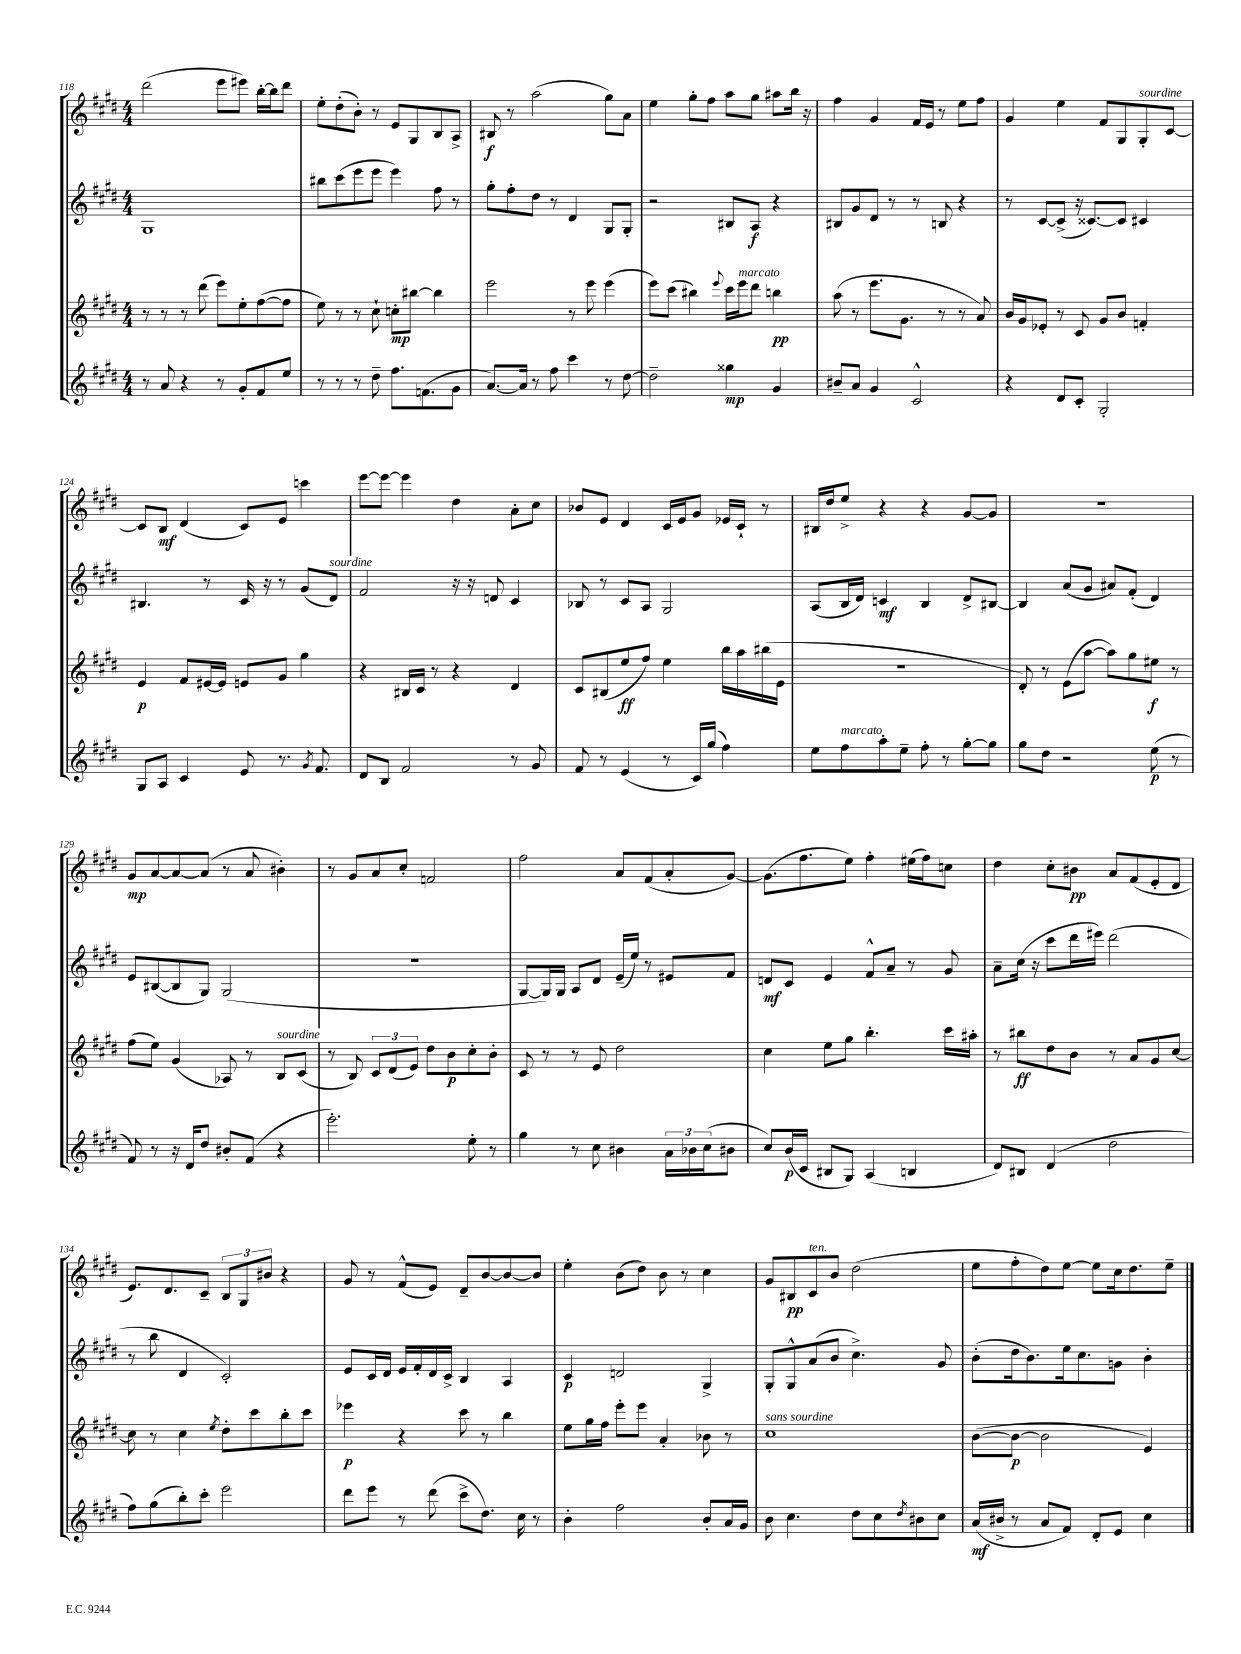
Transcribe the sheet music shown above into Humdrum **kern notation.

**kern	**kern	**kern	**kern
*staff4	*staff3	*staff2	*staff1
*clefG2	*clefG2	*clefG2	*clefG2
*k[f#c#g#d#]	*k[f#c#g#d#]	*k[f#c#g#d#]	*k[f#c#g#d#]
*M4/4	*M4/4	*M4/4	*M4/4
8r	8r	1G#	(2ddd#\
8a/	8r	.	.
4r	8r	.	.
.	(8ddd#\	.	.
8r	8eee\L)	.	8eee\L
8g#'/L	8ee'\	.	8eee#\J)
8f#/	([8ff#\	.	[16bb'\LL
.	.	.	16bb\]J
8ee/J	8ff#\]J	.	8ddd#\J
=	=	=	=
8r	8ee\)	8bb#\L	8ee'\L
8r	8r	(8ccc#\	(8dd#'\
8r	8r	8eee\	8b'\J)
8dd#~\	8cc#`\	8eee\J	8r
8.ff#\L	8cc'\L	4eee\)	8e/L
.	[8bb#\J	.	8G#/
(8.f\	.	.	.
.	4bb#\]	8ff#\	8B/
8g#\J	.	8r	8A^/J
=	=	=	=
[8.a/L)	2eee\	8gg#'\L	8B#/
.	.	8ff#'\	8r
16a/]Jk	.	.	.
8r	.	8dd#\J	(2aa\
8ff#\	.	8r	.
4ccc#\	8r	4d#/	.
.	8eee\	.	.
8r	(4eee\	8G#/L	8gg#\L)
[8dd#\	.	8G#'/J	8a\J
=	=	=	=
2dd#~\]	8eee\L)	2r	4ee\
.	(8ccc#\J	.	.
.	4bb#\)	.	8gg#'\L
.	.	.	8ff#\J
.	8qqeee/	.	.
4gg##\	16ccc#\LL	8B#/L	8aa\L
.	16eee\J	.	.
.	8ddd#\J	8A/J	8gg#\J
4g#/	4bb\	4r	8aa#\L
.	.	.	16bb\Jk
.	.	.	16r
=	=	=	=
8b#~/L	(8aa\	8B#/L	4ff#\
8a/J	8r	8g#/	.
4g#/	8.eee\L	8d#/J	4g#/
.	.	8r	.
.	8.g#\J	.	.
2c#^^/	.	8r	16f#/LL
.	.	.	16e/JJ
.	8r	8B/	8r
.	8r	4r	8ee\L
.	8a/)	.	8ff#\J
=	=	=	=
4r	16b/LL	8r	4g#/
.	16g#/J	.	.
.	8e-'/J	[8c#/L	.
8d#/L	8r	(8c#^/]J	4ee\
8c#'/J	8c#/	16r	.
.	.	[8.c##/L)	.
2G#'/	8g#/L	.	8f#/L
.	8b/J	8c##/]J	8G#/
.	4f'/	4c#/	8G#'/
.	.	.	[8c#/J
=	=	=	=
8G#/L	4e/	4.B#/	8c#/]L
8A/J	.	.	8B/J
4c#/	8f#/L	.	(4d#/
.	[16e#/L	8r	.
.	16e#/]JJ	.	.
8e/	8e/L	16c#/	8c#/L)
.	.	16r	.
8.r	8g#/J	8r	8e/J
.	4gg#\	(8g#/L	4ccc\
8qg#/	.	.	.
8.f#/	.	.	.
.	.	8d#/J)	.
=	=	=	=
8d#/L	4r	2f#/	[8eee\L
8B/J	.	.	8eee\_J
2f#/	16B#/LL	.	4eee\]
.	16c#/JJ	.	.
.	8r	.	.
.	4r	16r	4dd#\
.	.	16r	.
.	.	8d/	.
8r	4d#/	4c#/	8a'\L
8g#/	.	.	8cc#\J
=	=	=	=
8f#/	8c#/L	8B-/	8b-/L
8r	(8B#/	8r	8e/J
(4e/	8ee/	8c#/L	4d#/
.	8ff#/J)	8A/J	.
8r	4ee\	2G#/	16c#/LL
.	.	.	16e/J
16c#/LL)	.	.	8g#/J
(16gg#/JJ	.	.	.
4ff#\)	16bb\LL	.	16e-/LL
.	16aa\	.	16c#`/JJ
.	(16bb#\	.	8r
.	16e\JJ	.	.
=	=	=	=
8ee\L	1r	(8A/L	16B#/LL
.	.	.	16dd#/J
8ff#\	.	16B/L	8ee^/J
.	.	16d#/JJ)	.
8aa'\	.	4c/	4r
8ee~\J	.	.	.
8ff#'\	.	4B/	4r
8r	.	.	.
[8gg#'\L	.	8d#^/L	[8g#/L
8gg#\]J	.	[8B#/J	8g#/]J
=	=	=	=
8gg#\L	8d#'/)	4B#/]	1r
8dd#\J	8r	.	.
2r	(8e\L	(8a/L	.
.	[8aa\J	8g#/J	.
.	8aa\]L)	8a#/L)	.
.	8gg#\	(8f#'/J	.
(8ee\	8ee#\J	4d#/)	.
8r	8r	.	.
=	=	=	=
8f#/)	(8ff#\L	8e/L	8g#/L
8r	8ee\J)	([8B#/	[8a/
16r	(4g#/	8B#/]	8a/_
16d#/LK	.	.	.
8dd#/J	.	8G#/J)	(8a/]J
8b#'/L	8A-/)	(2G#/	8r
(8f#/J	8r	.	8a/
4r	8B/L	.	4b#'\)
.	(8c#/J	.	.
=	=	=	=
2.eee'\)	8r	1r	8r
.	8B/)	.	8g#/L
.	12c#/L	.	8a/
.	(12d#/	.	.
.	.	.	8cc#'/J
.	12e/J)	.	.
.	8dd#\L	.	2f/
.	8b\	.	.
8ee'\	8cc#'\	.	.
8r	8b'\J	.	.
=	=	=	=
4gg#\	8c#/	[8G#/L	2ff#\
.	8r	16G#/]L)	.
.	.	16G#/JJ	.
8r	8r	8A/L	.
8cc#\	8e/	8d#/J	.
4b#\	2dd#\	(16e~/LL	8a/L
.	.	16ee/JJ)	.
.	.	8r	(8f#/
24a\LL	.	8e#/L	8a'/
24b-\	.	.	.
(24cc#\J	.	.	.
8b#\J	.	8f#/J	[8g#/J)
=	=	=	=
8cc#/L)	4cc#\	8d/L	(8.g#\]L
(16b/L	.	8c#/J	.
16c#/JJ	.	.	8.ff#\
8B#/L	8ee\L	4e/	.
8G#/J)	8gg#\J	.	8ee\J)
(4A/	4.bb'\	8f#^^/L	4ff#'\
.	.	8a~/J	.
4B/	.	8r	(16ee#\LL
.	.	.	16ff#\J)
.	16ccc#\LL	8g#/	8cc\J
.	16aa#'\JJ	.	.
=	=	=	=
8d#/L)	8r	8a~\L	4dd#\
8B#/J	8bb#\L	(16cc#\Jk	.
.	.	16r	.
(4d#/	8dd#\	8ccc#\L	8cc#'\L
.	8b\J	16ddd#\L	8b#\J
.	.	16eee#\JJ)	.
2dd#\	8r	(2ddd#\	8a/L
.	8a/L	.	(8f#/
.	8g#/	.	8e'/
.	[8cc#/J	.	8d#/J
=	=	=	=
8ff#\L)	8cc#\]	8r	8.e/L)
(8gg#\	8r	8bb\	.
.	.	.	8.d#/
8bb'\)	4cc#\	4d#/	.
8ccc#'\J	.	.	8c#~/J
.	8qee/	.	.
2eee\	8dd#'\L	2c#'/)	12B/L
.	.	.	12G#/
.	8ccc#\	.	.
.	.	.	12b#/J
.	8bb'\	.	4r
.	8ccc#\J	.	.
=	=	=	=
8ddd#\L	4eee-\	8e/L	8g#/
8eee\J	.	16c#/L	8r
.	.	16d#/JJ	.
8r	4r	16e/LL	(8f#^^/L
.	.	16f#'/	.
(8ddd#\	.	16d#/	8e/J)
.	.	16c#^/JJ	.
8ccc#^\L	8ccc#\	4B/	8d#~/L
8.dd#\J)	8r	.	[8b/
.	4bb\	4A/	8b/_
16cc#\	.	.	.
8r	.	.	8b/]J
=	=	=	=
4b'\	8ee\L	4c#/	4ee'\
.	16gg#\L	.	.
.	16ff#\JJ	.	.
2ff#\	8eee'\L	2d/	(8b\L
.	8eee\J	.	8dd#\J)
.	4a'/	.	8b\
.	.	.	8r
8b'/L	8b-\	4G#^/	4cc#\
16a/L	8r	.	.
16g#/JJ	.	.	.
=	=	=	=
8b\	1cc#	8G#'/L	8g#/L
4.cc#\	.	8G#^^/	8B#/
.	.	(8a/	8c#/
.	.	8b/J	8b/J
8dd#\L	.	4.cc#^\)	(2dd#\
8cc#\	.	.	.
8qdd#/	.	.	.
8b#\	.	.	.
8cc#\J	.	8g#/	.
=	=	=	=
(16a/LL	([8b\L	(8b'\L	8ee\L
16b#^/JJ	.	.	.
8r	8b\_J	16dd#\k	8ff#'\
.	.	8.b\)	.
8a/L	2b\]	.	8dd#\)
8f#/J)	.	16ee\k	[8ee\J
.	.	8.cc#\	.
8d#'/L	.	.	8ee\]L
8e/J	.	8g\J	16cc#\k
.	.	.	8.dd#\
4cc#\	4e/)	4b'\	.
.	.	.	8ee~\J
==	==	==	==
*-	*-	*-	*-
